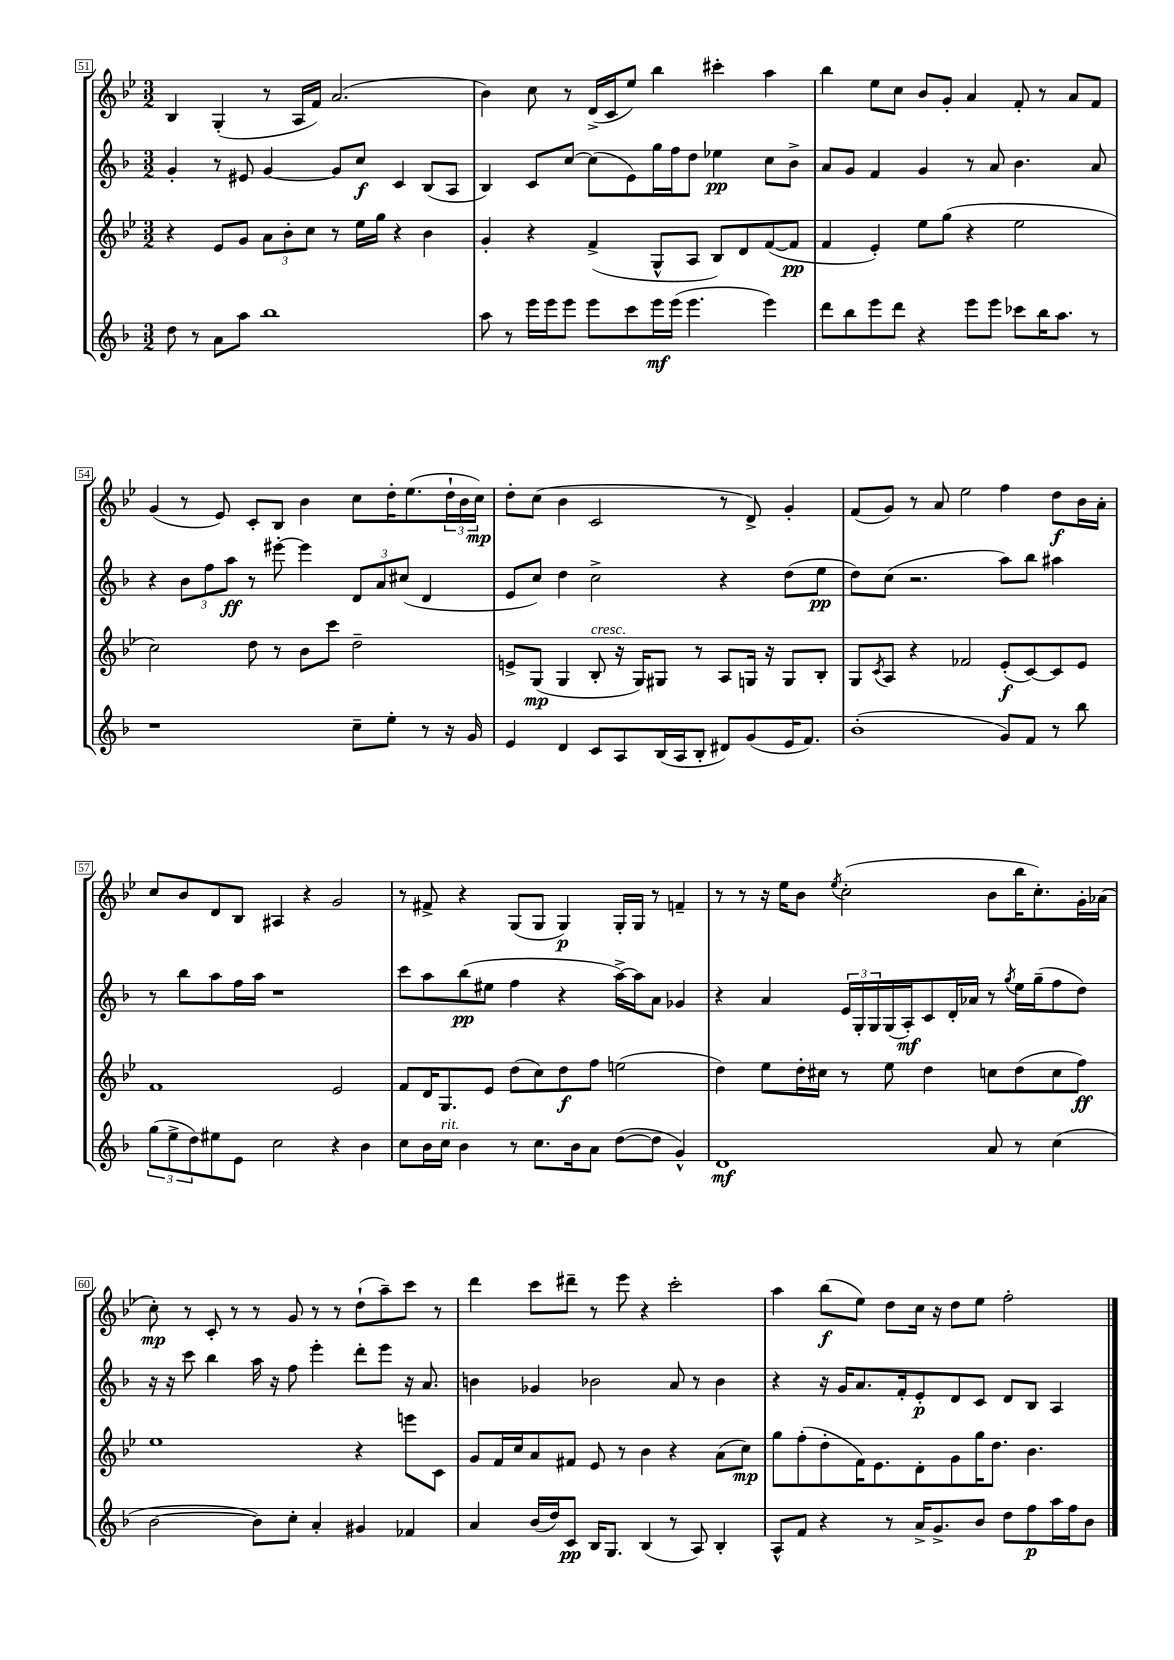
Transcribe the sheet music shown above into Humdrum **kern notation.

**kern	**kern	**kern	**kern
*staff4	*staff3	*staff2	*staff1
*clefG2	*clefG2	*clefG2	*clefG2
*k[b-]	*k[b-e-]	*k[b-]	*k[b-e-]
*M3/2	*M3/2	*M3/2	*M3/2
8dd\	4r	4g'/	4B-/
8r	.	.	.
8a\L	8e-/L	8r	(4G'/
8aa\J	8g/J	8e#/	.
1bb-	12a\L	[4g/	8r
.	12b-'\	.	.
.	.	.	16A/LL
.	12cc\J	.	.
.	.	.	16f/JJ)
.	8r	8g/]L	(2.a/
.	16ee-\LL	8cc/J	.
.	16gg\JJ	.	.
.	4r	4c/	.
.	4b-\	(8B-/L	.
.	.	8A/J	.
=	=	=	=
8aa\	4g'/	4B-/)	4b-\)
8r	.	.	.
16eee\LL	4r	8c/L	8cc\
16eee\J	.	.	.
8eee\J	.	[8cc/J	8r
8eee\L	(4f^/	(8cc\]L	(16d^/LL
.	.	.	16c/J
8ccc\	.	8e\)	8ee-/J)
16eee\L	8G^^/L	16gg\L	4bb-\
(16eee\JJ	.	16ff\J	.
4.eee\	8A/J	8dd\J	.
.	8B-/L)	4ee-\	4ccc#'\
.	8d/	.	.
4eee\)	([8f/	8cc\L	4aa\
.	8f/]J	8b-^\J	.
=	=	=	=
8ddd\L	4f/	8a/L	4bb-\
8bb-\	.	8g/J	.
8eee\	4e-'/)	4f/	8ee-\L
8ddd\J	.	.	8cc\J
4r	8ee-\L	4g/	8b-/L
.	(8gg\J	.	8g'/J
8eee\L	4r	8r	4a/
8eee\J	.	8a/	.
8ccc-\L	2ee-\	4.b-\	8f'/
16bb-\K	.	.	8r
8.aa\J	.	.	.
.	.	.	8a/L
8r	.	8a/	8f/J
=	=	=	=
1r	2cc\)	4r	(4g/
.	.	12b-\L	8r
.	.	12ff\	.
.	.	.	8e-/)
.	.	12aa\J	.
.	8dd\	8r	8c'/L
.	8r	[8eee#'\	8B-/J
.	8b-\L	4eee#\]	4b-\
.	8ccc\J	.	.
8cc~\L	2dd~\	12d/L	8cc\L
.	.	12a/	.
8ee'\J	.	.	16dd'\K
.	.	(12cc#/J	.
.	.	.	(8.ee-\
8r	.	4d/	.
16r	.	.	24dd`\L
.	.	.	24b-\
16g/	.	.	.
.	.	.	24cc\JJ)
=	=	=	=
4e/	8e^/L	8e/L	8dd'\L
.	(8G/J	8cc/J)	(8cc\J
4d/	4G/	4dd\	4b-\
8c/L	8B-'/	2cc^\	2c/
8A/	16r	.	.
.	16G/LK)	.	.
(16B-/L	8G#/J	.	.
16A/J	.	.	.
8B-'/J	8r	.	.
8d#/L)	8A/L	4r	8r
(8g/	16G/Jk	.	8d^/)
.	16r	.	.
16e/K	8G/L	(8dd\L	4g'/
8.f/J)	.	.	.
.	8B-'/J	8ee\J	.
=	=	=	=
(1b-'	8G/L	8dd\L)	(8f/L
.	8qc/	.	.
.	8A/J	(8cc\J	8g/J)
.	4r	2.r	8r
.	.	.	8a/
.	2f-/	.	2ee-\
8g/L)	(8e-'/L	8aa\L)	4ff\
8f/J	[8c/)	8bb-\J	.
8r	8c/]	4aa#\	8dd\L
8bb-\	8e-/J	.	16b-\L
.	.	.	16a'\JJ
=	=	=	=
(12gg\L	1f	8r	8cc/L
12ee^\	.	.	.
.	.	8bb-\L	8b-/
12dd\)	.	.	.
8ee#\	.	8aa\	8d/
8e\J	.	16ff\L	8B-/J
.	.	16aa\JJ	.
2cc\	.	1r	4A#/
.	.	.	4r
4r	2e-/	.	2g/
4b-\	.	.	.
=	=	=	=
8cc\L	8f/L	8ccc\L	8r
16b-\L	16d/K	8aa\	8f#^/
16cc\JJ	8.G/	.	.
4b-\	.	(8bb-\	4r
.	8e-/J	8ee#\J	.
8r	(8dd\L	4ff\	(8G/L
8.cc\L	8cc\)	.	8G/J
.	8dd\	4r	4G/)
16b-\k	.	.	.
8a\J	8ff\J	.	.
([8dd\L	(2ee\	[16aa^\LL)	16G'/LL
.	.	16aa\]J	16G/JJ
8dd\]J	.	8a\J	8r
4g^^/)	.	4g-/	4f~/
=	=	=	=
1d	4dd\)	4r	8r
.	.	.	8r
.	8ee-\L	4a/	16r
.	.	.	16ee-\LK
.	16dd'\L	.	8b-\J
.	16cc#\JJ	.	.
.	.	.	8qee-/
.	8r	24e/LL	(2cc'\
.	.	24G'/	.
.	.	24G/	.
.	8ee-\	(16G/	.
.	.	16A'/J)	.
.	4dd\	8c/	.
.	.	16d'/L	.
.	.	16a-/JJ	.
8a/	8cc\L	8r	8b-\L
.	.	8qgg/	.
8r	(8dd\	16ee\LL	16bb-\K
.	.	(16gg~\J	8.cc'\)
(4cc\	8cc\	8ff\	.
.	8ff\J)	8dd\J)	16g'\L
.	.	.	(16a-\JJ
=	=	=	=
[2b-\	1ee-	16r	8cc'\)
.	.	16r	.
.	.	8ccc\	8r
.	.	4bb-\	8c'/
.	.	.	8r
8b-\]L)	.	16aa\	8r
.	.	16r	.
8cc'\J	.	8ff\	8g/
4a'/	.	4eee'\	8r
.	.	.	8r
4g#/	4r	8ddd'\L	(8dd`\L
.	.	8eee\J	8aa~\)
4f-/	8eee\L	16r	8ccc\J
.	.	8.a/	.
.	8c\J	.	8r
=	=	=	=
4a/	8g/L	4b\	4ddd\
.	16f/L	.	.
.	16cc/J	.	.
(16b-/LL	8a/	4g-/	8ccc\L
16dd/J)	.	.	.
8c/J	8f#/J	.	8ddd#~\J
16B-/LK	8e-/	2b-\	8r
8.G/J	.	.	.
.	8r	.	8eee-\
(4B-/	4b-\	.	4r
8r	4r	8a/	2ccc'\
8A/)	.	8r	.
4B-'/	(8a\L	4b-\	.
.	8cc\J)	.	.
=	=	=	=
8A^^/L	8gg\L	4r	4aa\
8f/J	(8ff'\	.	.
4r	8dd'\	16r	(8bb-\L
.	.	16g/LK	.
.	16f\K)	8.a/	8ee-\J)
.	8.e-\	.	.
8r	.	.	8dd\L
.	.	16f'/k	.
16a^/LK	8d'\	8e'/	16cc\Jk
8.g^/	.	.	16r
.	8g\	8d/	8dd\L
8b-/J	16gg\K	8c/J	8ee-\J
.	8.dd\J	.	.
8dd\L	.	8d/L	2ff'\
8ff\	4.b-\	8B-/J	.
16aa\L	.	4A/	.
16ff\J	.	.	.
8b-\J	.	.	.
==	==	==	==
*-	*-	*-	*-
